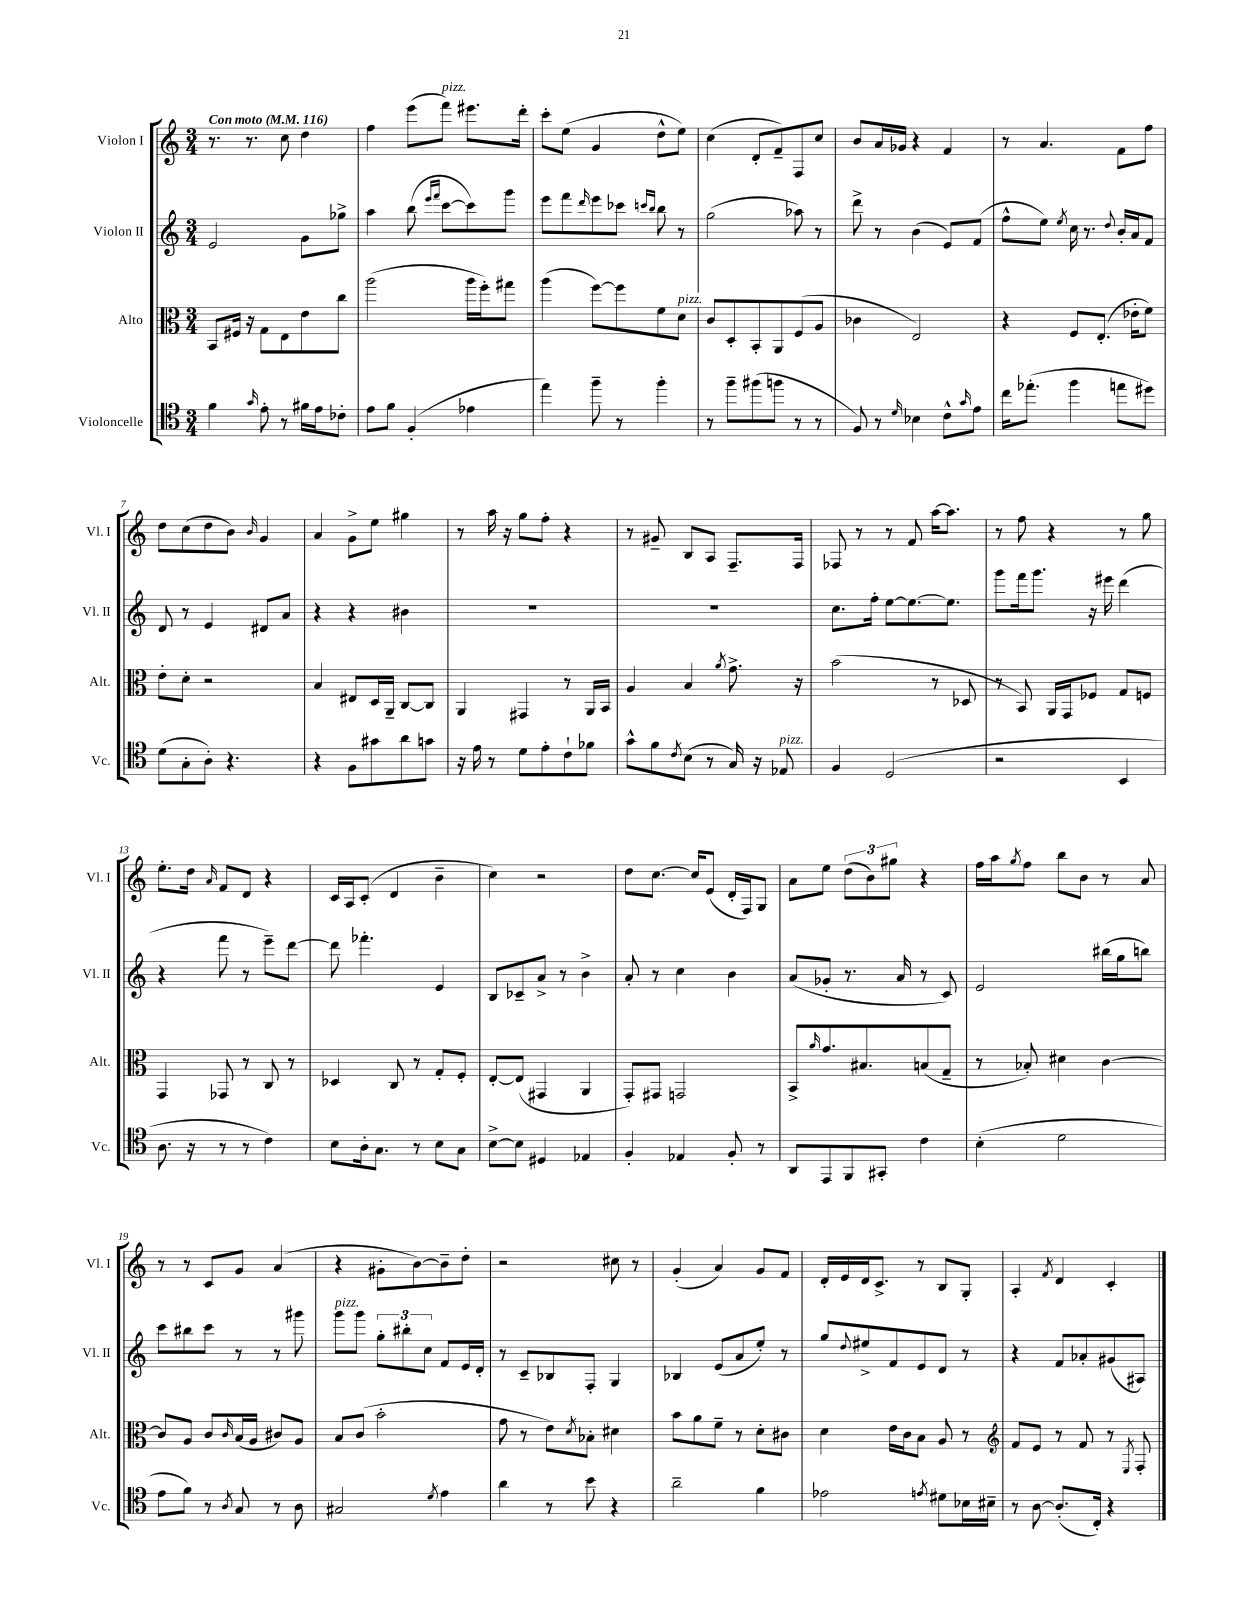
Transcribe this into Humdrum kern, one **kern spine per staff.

**kern	**kern	**kern	**kern
*staff4	*staff3	*staff2	*staff1
*clefC4	*clefC3	*clefG2	*clefG2
*k[]	*k[]	*k[]	*k[]
*M3/4	*M3/4	*M3/4	*M3/4
*MM116	*MM116	*MM116	*MM116
4f	8BB	2e	8.r
.	16F#	.	.
.	16r	.	8.r
16qqg	.	.	.
8e'	8G	.	.
8r	8E	.	8cc
16f#	8e	8g	4dd
16e	.	.	.
8c-'	8cc	8gg-^	.
=	=	=	=
8e	(2aa	4aa	4ff
8f	.	.	.
(4F'	.	(8bb	(8eee
.	.	16qqeee	.
.	.	16qqfff	.
.	.	[8ccc	8fff)
4e-	16aa	8ccc])	8.eee#
.	16ff')	.	.
.	8gg#	8ggg	.
.	.	.	16ddd'
=	=	=	=
4ee)	(4aa	8eee	8ccc'
.	.	8fff	(8ee
.	.	16qqddd	.
8ff~	[8ff)	8eee	4g
8r	8ff]	8ccc-	.
.	.	16qqccc	.
.	.	16qqbb	.
4ff'	8f	8bb	8dd^^
.	8d	8r	8ee)
=	=	=	=
8r	8c	(2gg	(4cc
8ff~	8D'	.	.
(8ff#	8BB'	.	8d'
8ff	8AA	.	8f~)
8r	(8F	8aa-)	8F
8r	8A	8r	8cc
=	=	=	=
8F)	4c-	8ddd^	8b
8r	.	8r	16a
.	.	.	16g-
16qqd	.	.	.
4B-	2E)	(4b	4r
8c^^	.	8e)	4f
16qqg	.	.	.
8e	.	(8f	.
=	=	=	=
16cc	4r	8ff^^	8r
(8.ee-'	.	.	.
.	.	8ee)	4.a
.	.	8qee	.
4ff	8F	16cc	.
.	.	8.r	.
.	(8.E'	.	.
.	.	8qqdd	.
8ee	.	16b'	8f
.	16e-'	16a	.
8dd#)	8f)	8f	8ff
=	=	=	=
(8d	8e'	8d	8dd
8G'	8d'	8r	(8cc
8A')	2r	4e	8dd
4.r	.	.	8b)
.	.	.	16qqb
.	.	8d#	4g
.	.	8a	.
=	=	=	=
4r	4B	4r	4a
8F	8E#	4r	8g^
8g#	16D	.	8ee
.	16AA~	.	.
8a	[8C	4b#	4gg#
8g	8C]	.	.
=	=	=	=
16r	4AA	2.r	8r
16e	.	.	.
8r	.	.	16aa
.	.	.	16r
8d	4GG#	.	8gg
8e'	.	.	8ff'
8c`	8r	.	4r
8f-	16AA	.	.
.	16BB	.	.
=	=	=	=
8g^^	4A	2.r	8r
8f	.	.	8g#~
8qc	.	.	.
(8B	4B	.	8B
8r	.	.	8A
.	8qa	.	.
16G)	8.g^	.	8.F~
16r	.	.	.
8E-	.	.	.
.	16r	.	16F
=	=	=	=
4F	(2b	8.cc	8F-
.	.	.	8r
.	.	16ff'	.
(2D	.	[8ee	8r
.	.	8.ee_	8f
.	8r	.	[16aa
.	.	8.ee]	8.aa]
.	8D-	.	.
=	=	=	=
2r	8r	8ggg	8r
.	8BB)	16fff	8ff
.	.	8.ggg	.
.	16AA	.	4r
.	16GG	.	.
.	8F-	16r	.
.	.	16eee#	.
4BB	8G	(4ddd	8r
.	8F	.	8gg
=	=	=	=
8.A	4GG	4r	8.ee'
16r	.	.	16dd
.	.	.	16qqa
8r	8GG-	8fff	8f
8r	8r	8r	8d
4c)	8C	8eee~)	4r
.	8r	[8ddd	.
=	=	=	=
8B	4D-	8ddd]	16c
.	.	.	16A
16A'	.	4.fff-'	(8c'
8.G	.	.	.
.	8C	.	4d
8r	8r	.	.
8B	8G'	4e	4b~
8G	8F'	.	.
=	=	=	=
[8B^	[8E'	8B	4cc)
8B]	(8E]	8c-~	.
4D#	4GG#	8a^	2r
.	.	8r	.
4E-	4AA	4b^	.
=	=	=	=
4F'	8GG')	8a'	8dd
.	8GG#	8r	[8.cc
4E-	2GG	4cc	.
.	.	.	16cc]
.	.	.	(8e
8F'	.	4b	16d'
.	.	.	16F)
8r	.	.	8G
=	=	=	=
8AA	8BB^	(8a	8a
.	16qqa	.	.
8EE	8.g	8g-'	8ee
8FF	.	8.r	(12dd
.	8.B#	.	.
.	.	.	12b)
8GG#'	.	.	.
.	.	.	12gg#
.	.	16a	.
4c	(8B	8r	4r
.	8G~	8c)	.
=	=	=	=
(4B'	8r	2e	16ff
.	.	.	16aa
.	.	.	8qgg
.	8B-')	.	8ff
2d	4d#	.	8bb
.	.	.	8b
.	[4c	(16bb#	8r
.	.	16gg	.
.	.	8bb)	8a
=	=	=	=
8e	8c]	8ccc	8r
8f)	8A	8bb#	8r
8r	8c	8ccc	8c
8qA	16qqc	.	.
8G	(16B	8r	8g
.	16A	.	.
8r	8c#)	8r	(4a
8A	8A	8ggg#	.
=	=	=	=
2G#	8B	8ggg	4r
.	(8c	8ggg	.
.	2b'	12gg'	8g#'
.	.	12bb#'	.
.	.	.	[8b)
.	.	12cc	.
8qd	.	.	.
4e	.	8f	8b~]
.	.	16e	8dd'
.	.	16d'	.
=	=	=	=
4a	8g	8r	2r
.	8r	8c~	.
8r	8e)	8B-	.
.	8qd	.	.
8b	8B-'	8F'	.
4r	4d#	4G	8cc#
.	.	.	8r
=	=	=	=
2a~	8b	4B-	(4g'
.	8a	.	.
.	8f~	(8e	4a)
.	8r	8a	.
4f	8d'	8ee')	8g
.	8c#	8r	8f
=	=	=	=
2e-	4d	8gg	16d'
.	.	.	16e
.	.	8qqdd	.
.	.	8ee#^	16d
.	.	.	8.c^
.	16e	8f	.
.	16c	.	.
.	8B	8e	8r
8qe	.	.	.
8d#	8A	8d	8B
16B-	8r	8r	8G'
16B#~	.	.	.
=	=	=	=
*	*clefG2	*	*
8r	8f	4r	4A'
[8A	8e	.	.
.	.	.	8qf
(8.A']	8r	8f	4d
.	8f	8a-'	.
16C')	.	.	.
4r	8r	(8g#	4c'
.	8qE	.	.
.	8F'	8A#)	.
==	==	==	==
*-	*-	*-	*-
